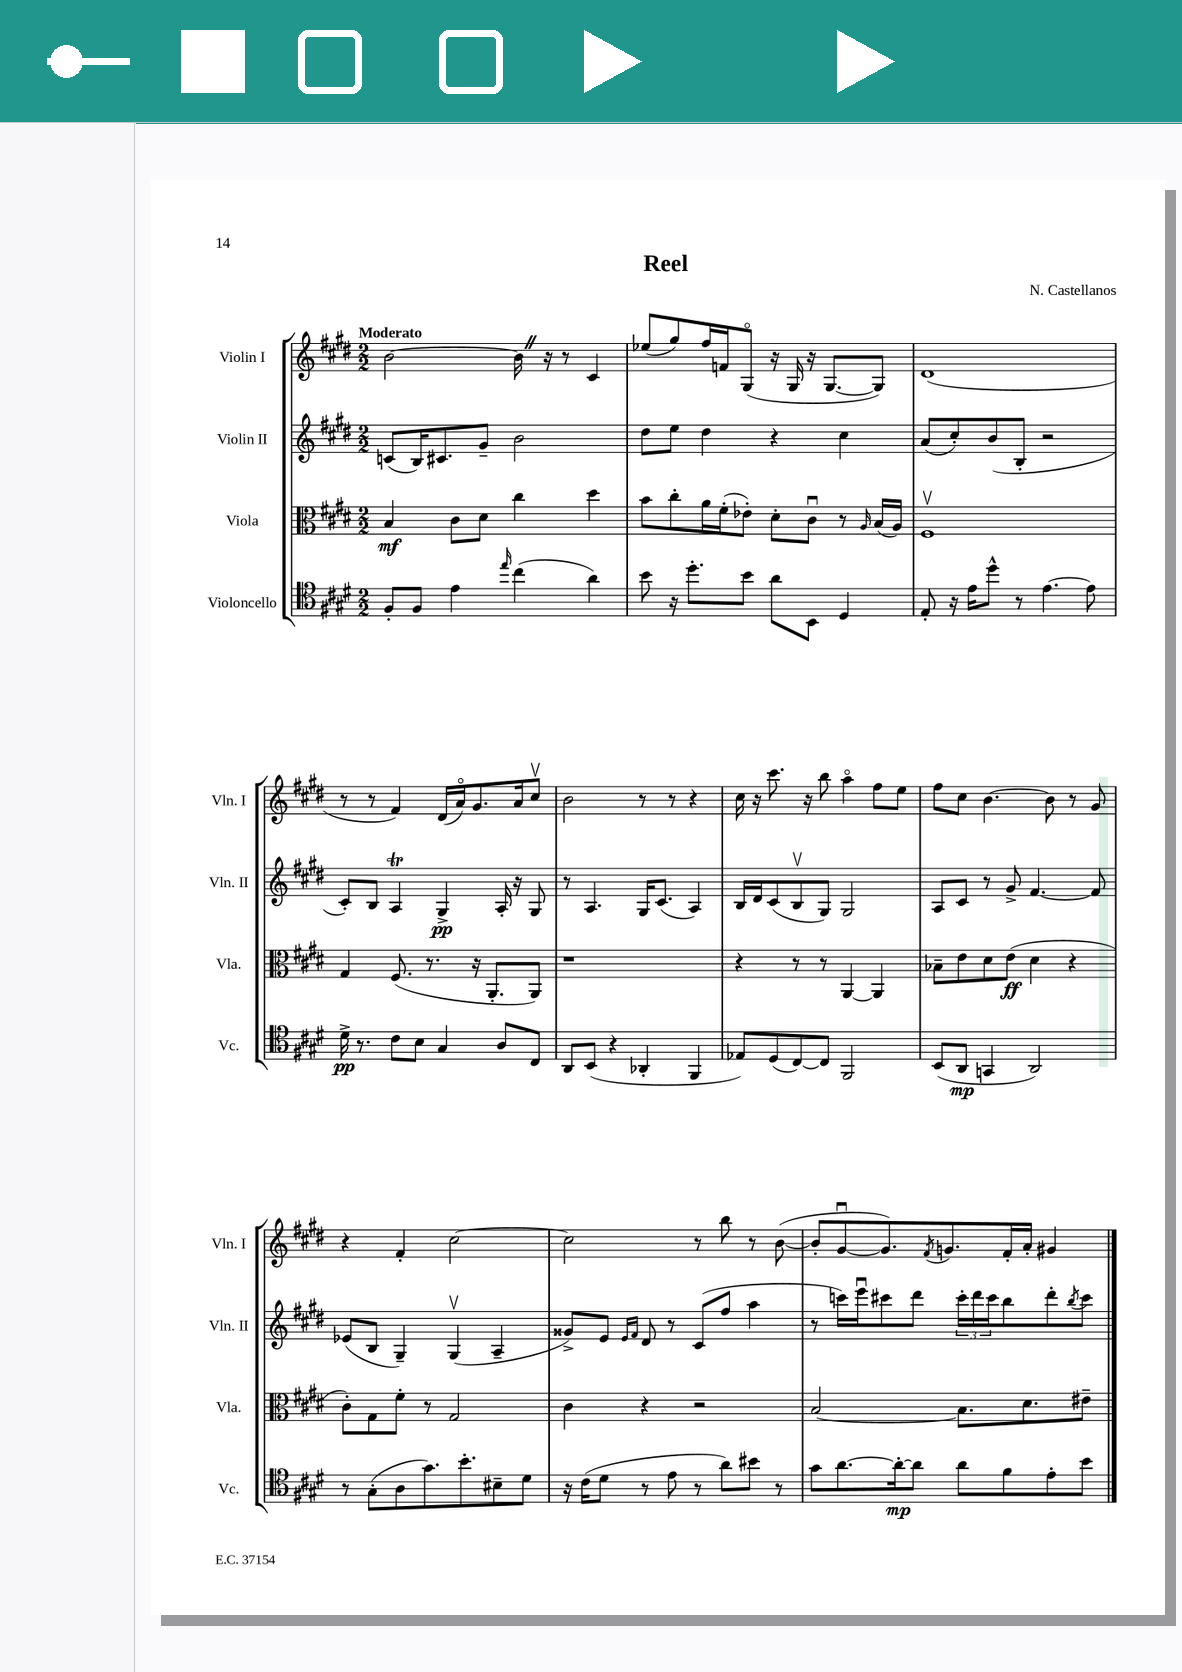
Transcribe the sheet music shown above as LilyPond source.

\header { title = "Reel" composer = "N. Castellanos" }
<<
\new StaffGroup <<
\new Staff = "s0" \with { instrumentName = "Violin I" shortInstrumentName = "Vln. I" } {
    \clef treble \key e \major \numericTimeSignature \time 2/2 \tempo "Moderato"
    b'2~ b'16 \once \override BreathingSign.text = \markup { \musicglyph "scripts.caesura.straight" } \breathe r16 r8 cis'4 |
    ees''8( gis''8) fis''16 f'16 gis8\flageolet( r16 gis16 r16 gis8.~ gis8) |
    dis'1( |
    r8 r8 fis'4) dis'16( a'16\flageolet) gis'8. a'16 cis''8\upbow |
    b'2 r8 r8 r4 |
    cis''16 r16 cis'''8. r16 b''8 a''4\flageolet fis''8 e''8 |
    fis''8 cis''8 b'4.~ b'8 r8 gis'8 |
    r4 fis'4-. cis''2~ |
    cis''2 r8 b''8 r8 b'8~( |
    b'8-. gis'8~\downbow gis'8.) \acciaccatura { fis'8 } g'8. fis'16-. a'16-. gis'4 \bar "|." |
}
\new Staff = "s1" \with { instrumentName = "Violin II" shortInstrumentName = "Vln. II" } {
    \clef treble \key e \major \numericTimeSignature \time 2/2
    c'8( b16) cis'8. gis'8-- b'2 |
    dis''8 e''8 dis''4 r4 cis''4 |
    a'8( cis''8-.) b'8( b8-. r2 |
    cis'8-.) b8 a4\trill gis4->\pp a16-. r16 gis8 |
    r8 a4. gis16 cis'8.( a4) |
    b16 dis'16 cis'8( b8\upbow gis8) gis2 |
    a8 cis'8 r8 gis'8-> fis'4.~ fis'8 |
    ees'8( b8 gis4--) gis4\upbow( a4-- |
    gisis'8->) e'8 \grace { e'16 fis'16 } dis'8 r8 cis'8( fis''8 a''4 |
    r8 c'''16) e'''16\downbow cis'''8 dis'''8 \tuplet 3/2 { cis'''16-. dis'''16 cis'''16 } b''8 dis'''8-. \acciaccatura { b''8 } cis'''8 \bar "|." |
}
\new Staff = "s2" \with { instrumentName = "Viola" shortInstrumentName = "Vla." } {
    \clef alto \key e \major \numericTimeSignature \time 2/2
    b4\mf cis'8 dis'8 cis''4 dis''4 |
    b'8 cis''8-. a'16 fis'16-.( ees'8-.) dis'8-. cis'8\downbow r8 \grace { a16 } b16( a16) |
    fis1\upbow |
    gis4 fis8.( r8. r16 a,8.-. a,8) |
    r1 |
    r4 r8 r8 a,4~ a,4 |
    bes8-- e'8 dis'8 e'8\ff( dis'4 r4 |
    cis'8-.) gis8 fis'8-. r8 gis2 |
    cis'4 r4 r2 |
    b2~ b8. dis'8. eis'8-- \bar "|." |
}
\new Staff = "s3" \with { instrumentName = "Violoncello" shortInstrumentName = "Vc." } {
    \clef tenor \key e \major \numericTimeSignature \time 2/2
    fis8-. fis8 e'4 \grace { e''16 } cis''4( a'4) |
    b'8 r16 dis''8.-. b'8 a'8 b,8 dis4 |
    e8-. r16 e'16 dis''8-^ r8 e'4.~ e'8 |
    dis'16->\pp r8. cis'8 b8 gis4 a8 cis8 |
    a,8 b,8( r4 aes,4-. fis,4 |
    ees8) dis8( cis8~) cis8 fis,2 |
    b,8( a,8\mp g,4 a,2) |
    r8 gis8-.( a8 gis'8.) b'8.-. bis8-- dis'8 |
    r16 cis'16( dis'8 r8 e'8 r8 a'8) bis'8 r8 |
    gis'8 a'8.~ a'16~-.\mp a'8 a'8 fis'8 e'8-. b'8 \bar "|." |
}
>>
>>
\layout { \context { \Score \remove "Bar_number_engraver" } }
